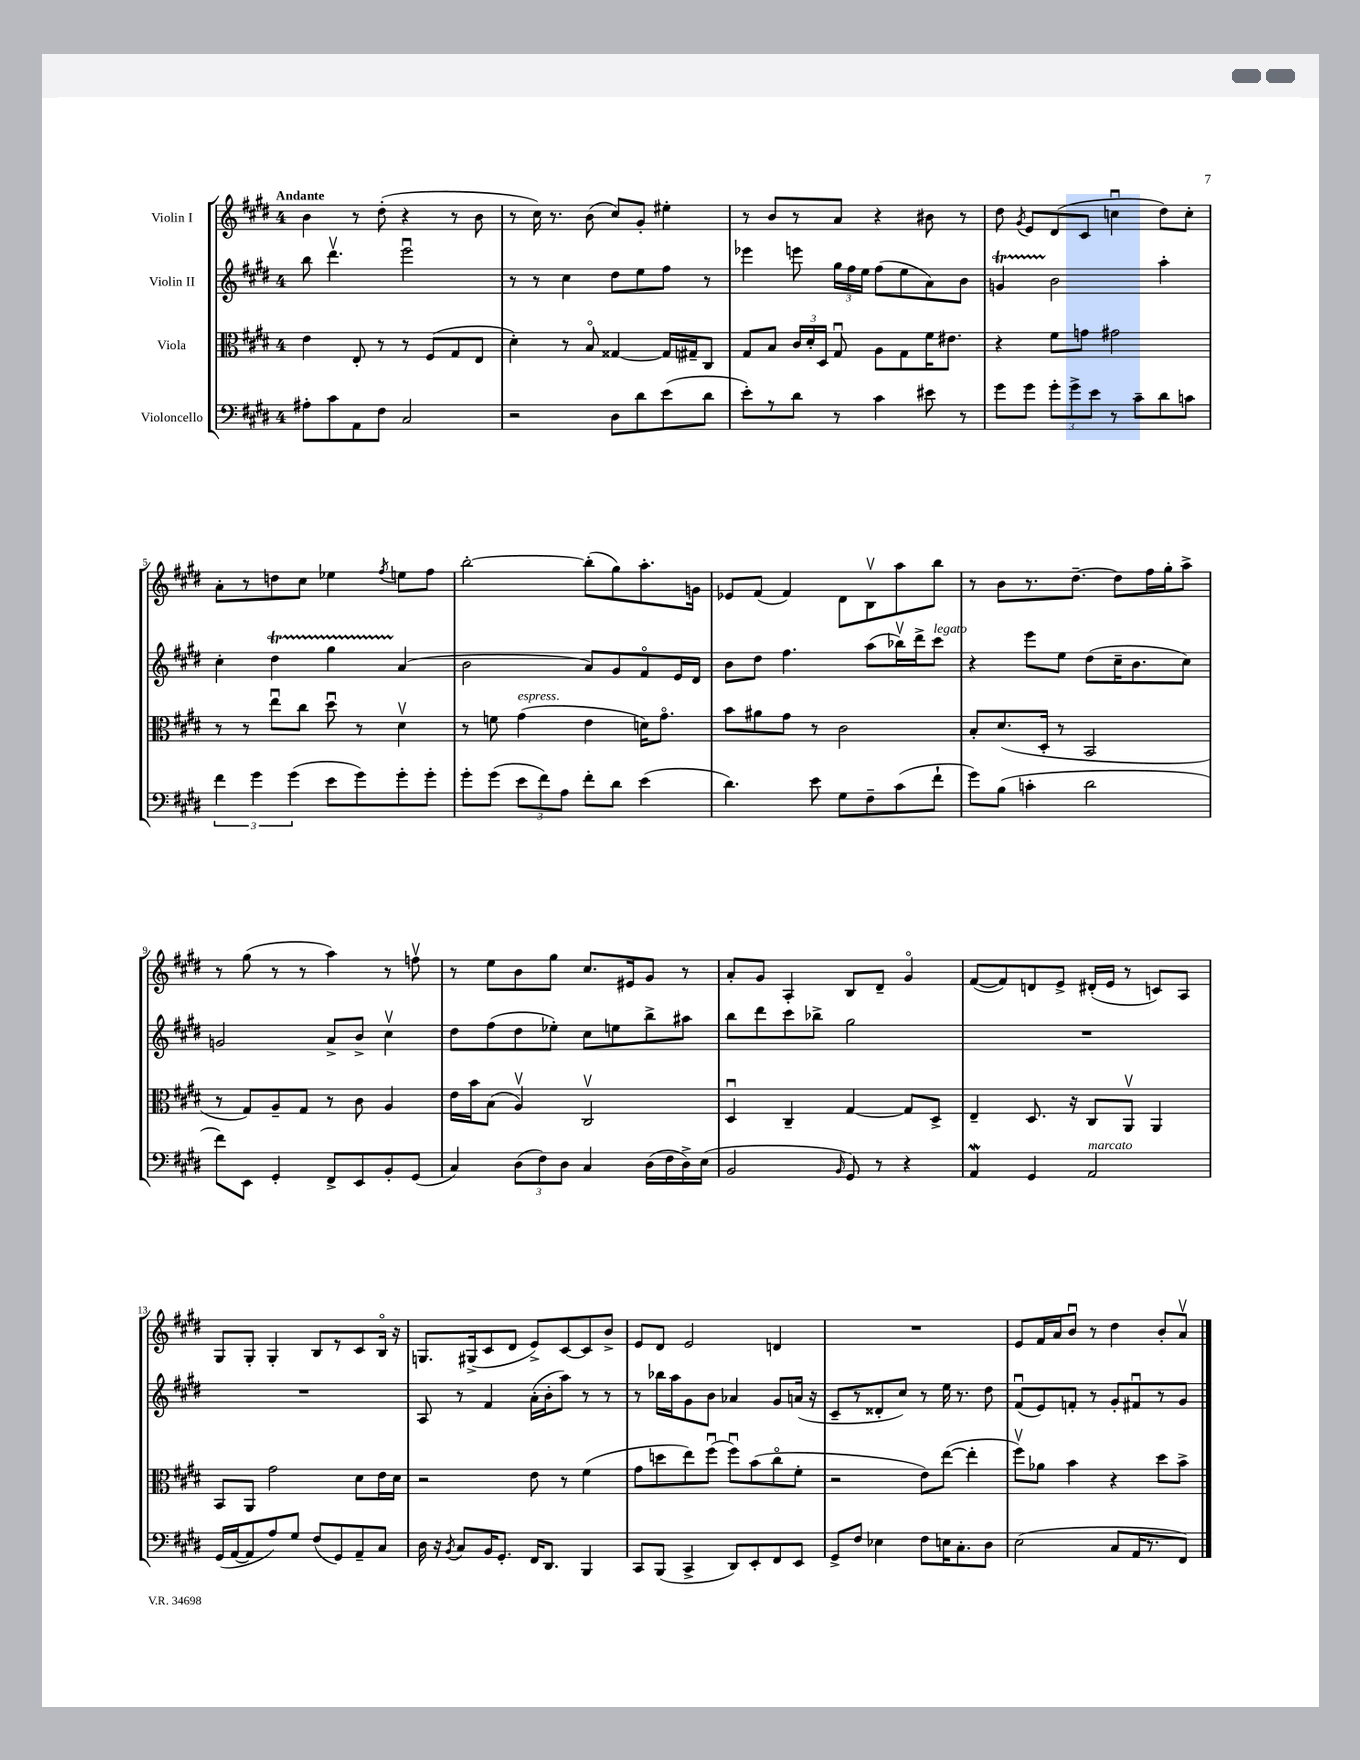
<<
\new StaffGroup <<
\new Staff = "s0" \with { instrumentName = "Violin I" } {
    \clef treble \key e \major \once \override Staff.TimeSignature.style = #'single-digit \time 4/4 \tempo "Andante"
    \autoBeamOff b'4 r8 dis''8-.( r4 r8 b'8 |
    r8 cis''16) r8. b'8( cis''8[) gis'8]-. eis''4-. |
    r8 b'8[ r8 a'8] r4 bis'8 r8 |
    dis''8 \acciaccatura { gis'8 } e'8[ dis'8( cis'8] c''4\downbow dis''8[) c''8]-. |
    a'8[-. r8 d''8 cis''8] ees''4 \acciaccatura { fis''8 } e''8[ fis''8] |
    b''2~-. b''8[-.( gis''8) a''8.-. g'16] |
    ees'8[ fis'8]( fis'4) dis'8[ b8\upbow a''8 b''8] |
    r8 b'8[ r8. dis''8.]~-- dis''8[ fis''16 gis''16-. a''8]-> |
    r8 gis''8( r8 r8 a''4) r8 f''8\upbow |
    r8 e''8[ b'8 gis''8] cis''8.[ eis'16 gis'8] r8 |
    a'8[-. gis'8] a4-. b8[ dis'8]-- gis'4\flageolet |
    fis'8[~( fis'8) d'8 e'8]-> dis'16[-.( e'16] r8 c'8[) a8] |
    gis8[ gis8]-. gis4-. b8[ r8 cis'8 b16]\flageolet r16 |
    g8.[ gis16->( cis'8 dis'8] e'8[->) cis'8~ cis'8 b'8]-> |
    e'8[ dis'8] e'2 d'4 |
    R1 |
    e'8[ fis'16 a'16 b'8]\downbow r8 dis''4 b'8[-. a'8]\upbow \bar "|." |
}
\new Staff = "s1" \with { instrumentName = "Violin II" } {
    \clef treble \key e \major \once \override Staff.TimeSignature.style = #'single-digit \time 4/4
    \autoBeamOff b''8 dis'''4.\upbow e'''2\downbow |
    r8 r8 cis''4 dis''8[ e''8 fis''8] r8 |
    ees'''4 e'''8 \tuplet 3/2 { gis''16[ fis''16 e''16] } fis''8[( e''8 a'8) b'8] |
    g'4\startTrillSpan b'2\stopTrillSpan a''4-. |
    cis''4-. dis''4\startTrillSpan gis''4 a'4\stopTrillSpan( |
    b'2 a'8[) gis'8 fis'8\flageolet e'16 dis'16] |
    b'8[ dis''8] fis''4. a''8[( bes''16\upbow) dis'''16-> cis'''8]^\markup { \italic "legato" } |
    r4 e'''8[ e''8] dis''8[( cis''16-- b'8. cis''8]) |
    g'2 a'8[-> b'8]-> cis''4\upbow |
    dis''8[ fis''8( dis''8 ees''8]-.) cis''8[ e''8 b''8-> ais''8] |
    b''8[ dis'''8 cis'''8 bes''8]-> gis''2 |
    R1 |
    R1 |
    a8 r8 fis'4 a'16[-.( b'16-. a''8]) r8 r8 |
    r8 bes''16[ a''16 gis'8 b'8] aes'4 gis'8[ a'16]( r16 |
    cis'8[-- r8 disis'8-. cis''8]) r8 e''16 r8. dis''8 |
    fis'8[\downbow( e'8) f'8]-. r8 gis'8[-. fis'8\downbow r8 gis'8] \bar "|." |
}
\new Staff = "s2" \with { instrumentName = "Viola" } {
    \clef alto \key e \major \once \override Staff.TimeSignature.style = #'single-digit \time 4/4
    \autoBeamOff e'4 e8-. r8 r8 fis8[( gis8 e8] |
    dis'4-.) r8 b8\flageolet gisis4~ gisis16[ gis16-- cis8] |
    gis8[ b8] \tuplet 3/2 { cis'16[ dis'16-. dis16] } gis8\downbow a8[ gis8 fis'16 eis'8.] |
    r4 fis'8[ g'8] gis'2 |
    r8 r8 e''8[\downbow cis''8] dis''8\downbow r8 dis'4\upbow |
    r8 f'8 gis'4^\markup { \italic "espress." }( e'4 d'16[) gis'8.]\flageolet |
    b'8[ ais'8 gis'8] r8 cis'2 |
    b8[-. dis'8.( dis16]-. r8 b,2 |
    r8 gis8[) a8-- gis8] r8 cis'8 a4 |
    e'16[ b'16 b8]( a4\upbow) cis2\upbow |
    dis4\downbow cis4-- gis4~ gis8[ dis8]-> |
    e4-- dis8. r16 cis8[ a,8]\upbow a,4 |
    b,8[ a,8] gis'2 dis'8[ e'16 dis'16] |
    r2 e'8 r8 fis'4( |
    gis'8[ d''8 e''8) fis''8]\downbow( fis''8[\downbow) b'8( cis''8\flageolet fis'8]-. |
    r2 e'8[) e''8]~( e''4-. |
    fis''8[\upbow) aes'8] b'4 r4 dis''8[ b'8]-> \bar "|." |
}
\new Staff = "s3" \with { instrumentName = "Violoncello" } {
    \clef bass \key e \major \once \override Staff.TimeSignature.style = #'single-digit \time 4/4
    \autoBeamOff ais8[-. cis'8 a,8 fis8] cis2 |
    r2 dis8[ dis'8 e'8( dis'8] |
    e'8[-.) r8 dis'8] r8 cis'4 eis'8 r8 |
    gis'8[ gis'8] \tuplet 3/2 { gis'8[-. gis'8-> e'8] } r8 cis'8[-- dis'8 c'8] |
    \tuplet 3/2 { fis'4 gis'4 gis'4( } e'8[ gis'8) gis'8-. gis'8]-. |
    gis'8[-. gis'8]( \tuplet 3/2 { e'8[ fis'8) a8] } fis'8[-. dis'8] e'4( |
    dis'4.) e'8 gis8[ fis8-- cis'8( fis'8]-! |
    gis'8[) b8]( c'4-. dis'2 |
    fis'8[) e,8] gis,4-. fis,8[-> e,8 b,8-. gis,8]( |
    cis4) \tuplet 3/2 { dis8[( fis8) dis8] } cis4 dis16[( fis16 dis16->) e16]( |
    b,2 \grace { b,16 } gis,8) r8 r4 |
    a,4\mordent gis,4 a,2^\markup { \italic "marcato" } |
    gis,16[( a,16~ a,8 a8) gis8] fis8[( gis,8) a,8-- cis8] |
    dis16 r16 \acciaccatura { b,8 } cis8[ b,16 gis,8.]-. fis,16[ dis,8.] b,,4 |
    cis,8[ b,,8]( cis,4-> dis,8[) e,8-. fis,8 e,8] |
    gis,8[-> fis8] ees4 fis8[ e16 cis8.-. dis8] |
    e2( cis8[ a,16 r8. fis,8]) \bar "|." |
}
>>
>>
